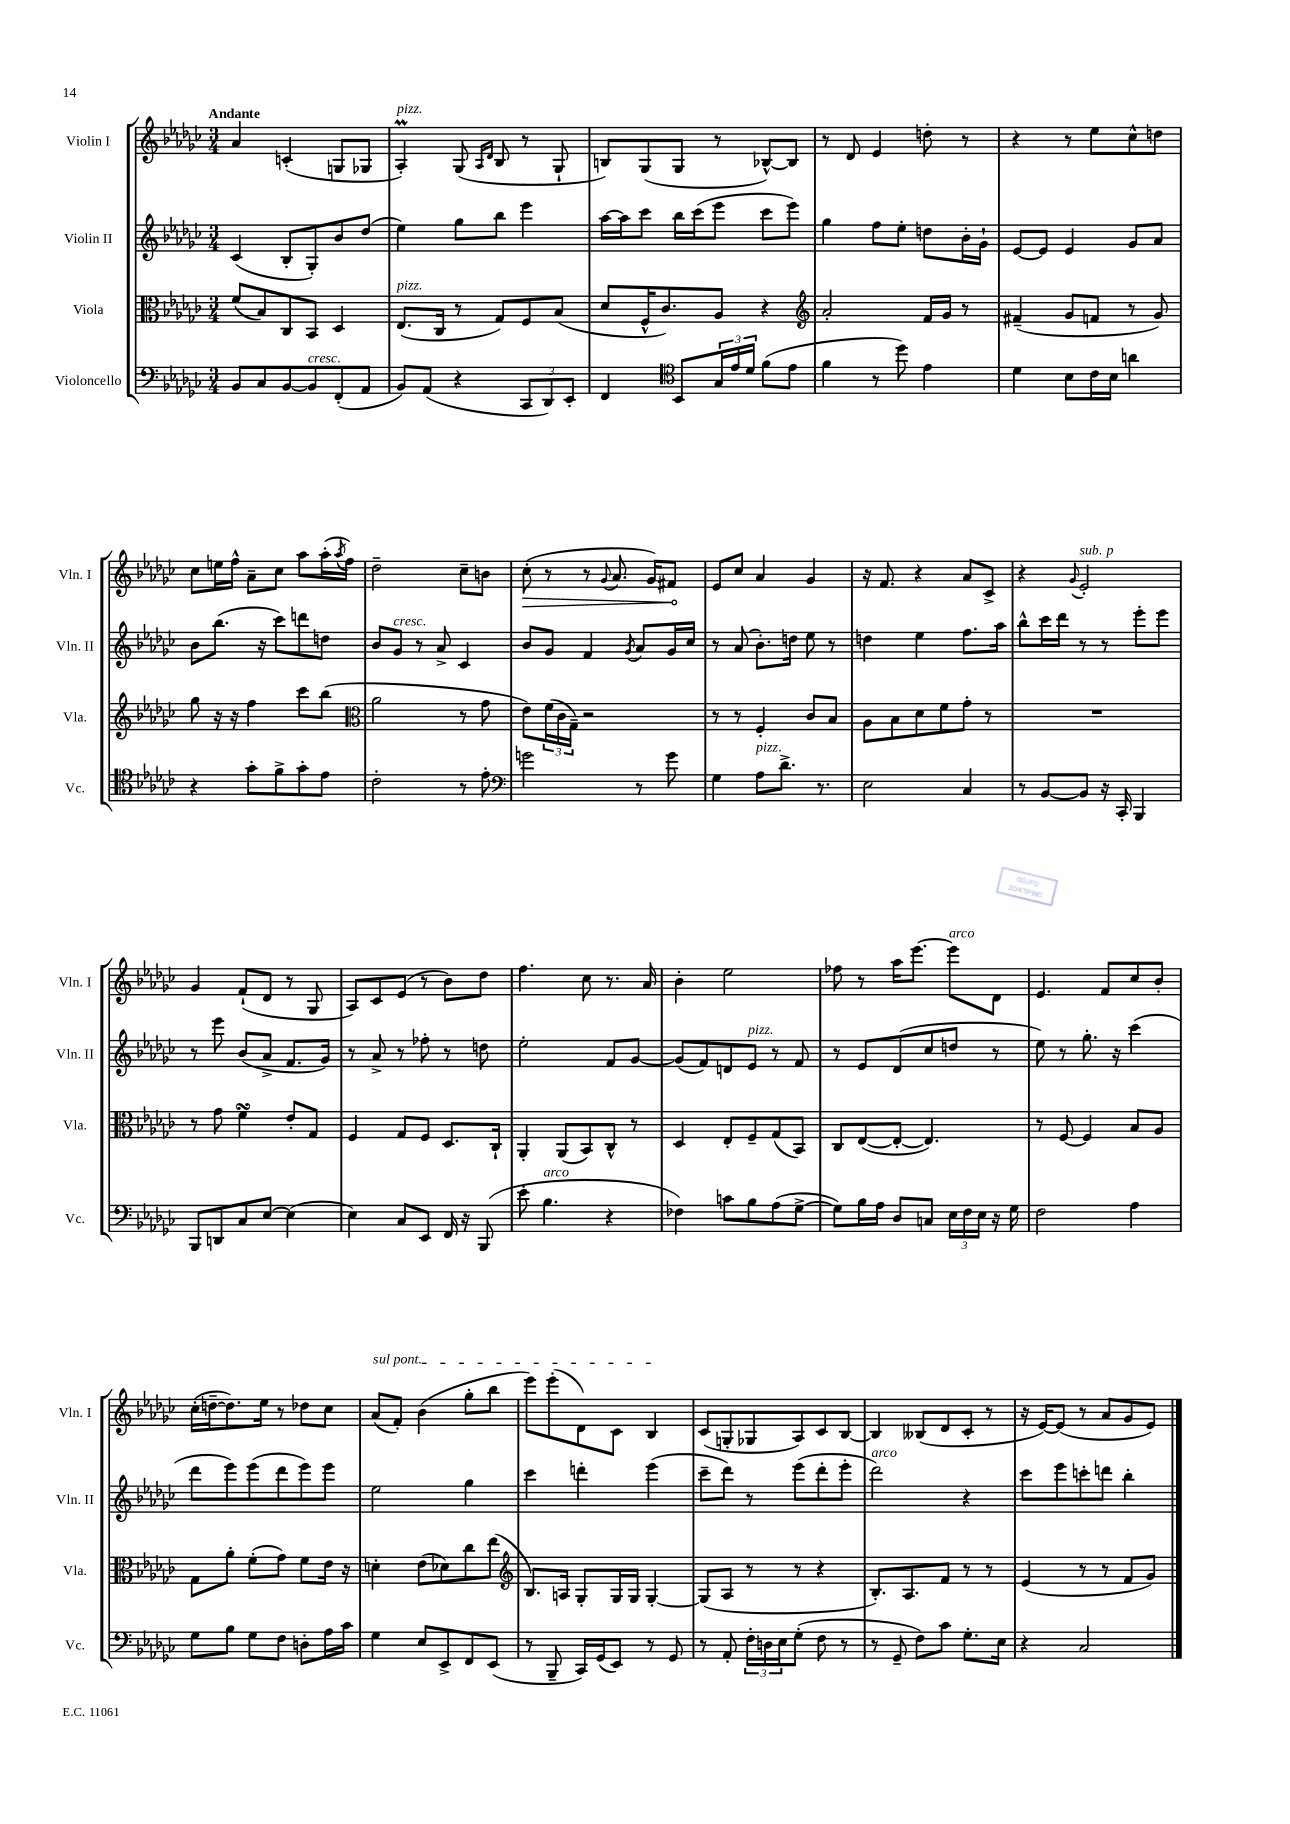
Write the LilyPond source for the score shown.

<<
\new StaffGroup <<
\new Staff = "s0" \with { instrumentName = "Violin I" shortInstrumentName = "Vln. I" } {
    \clef treble \key ges \major \numericTimeSignature \time 3/4 \tempo "Andante"
    aes'4 c'4-.( g8 ges8 |
    aes4-.\prall^\markup { \italic "pizz." }) ges8( \grace { aes16 des'16 } bes8 r8 ges8-! |
    b8) ges8( ges8 r8 bes8~-^) bes8 |
    r8 des'8 ees'4 d''8-. r8 |
    r4 r8 ees''8 ces''8-^ d''8 |
    ces''8 e''16 f''16-^ aes'8-- ces''8 aes''8 aes''16-.( \acciaccatura { aes''8 } f''16) |
    des''2-- ces''8-- b'8 |
    \once \override Hairpin.circled-tip = ##t ces''8-.\>( r8 r8 \appoggiatura { ges'8 } aes'8. ges'16) fis'8\! |
    ees'8 ces''8 aes'4 ges'4 |
    r16 f'8. r4 aes'8 ces'8-> |
    r4 \appoggiatura { ges'8 } ees'2-.^\markup { \italic "sub. p" } |
    ges'4 f'8-!( des'8 r8 ges8 |
    aes8) ces'8 ees'8( r8 bes'8) des''8 |
    f''4. ces''8 r8. aes'16 |
    bes'4-. ees''2 |
    fes''8 r8 aes''16 ees'''8.~ ees'''8^\markup { \italic "arco" } des'8 |
    ees'4. f'8 ces''8 bes'8-. |
    ces''16-.( d''16~-- d''8.) ees''16 r8 des''8 ces''8 |
    \once \override TextSpanner.bound-details.left.text = \markup { \italic "sul pont." } aes'8\startTextSpan( f'8-.) bes'4( ges''8-. bes''8 |
    ees'''8) ees'''8-.( des'8) ces'8 bes4\stopTextSpan |
    ces'8( g8-. ges8 aes8) ces'8 bes8~ |
    bes4 beses8( des'8 ces'8-. r8 |
    r16 ees'16~) ees'8( r8 aes'8 ges'8 ees'8) \bar "|." |
}
\new Staff = "s1" \with { instrumentName = "Violin II" shortInstrumentName = "Vln. II" } {
    \clef treble \key ges \major \numericTimeSignature \time 3/4
    ces'4( bes8-. ges8-.) bes'8 des''8( |
    ees''4) ges''8 bes''8 ees'''4 |
    aes''16~ aes''16 ces'''8 bes''16 ces'''16( ees'''8 ces'''8 ees'''8) |
    ges''4 f''8 ees''8-. d''8 bes'16-. ges'16-! |
    ees'8~ ees'8 ees'4 ges'8 aes'8 |
    bes'8 bes''8.( r16 ces'''8) d'''8 d''8 |
    bes'8 ges'8^\markup { \italic "cresc." } r8 aes'8-> ces'4 |
    bes'8 ges'8 f'4 \acciaccatura { ges'8 } aes'8 ges'16 ces''16 |
    r8 aes'8( bes'8.-.) d''16 ees''8 r8 |
    d''4 ees''4 f''8. aes''16 |
    bes''8-^ ces'''16 des'''16 r8 r8 ees'''8-. ees'''8 |
    r8 ees'''8 bes'8( aes'8-> f'8. ges'16) |
    r8 aes'8-> r8 fes''8-. r8 d''8 |
    ees''2-. f'8 ges'8~ |
    ges'8( f'8) d'8 ees'8^\markup { \italic "pizz." } r8 f'8 |
    r8 ees'8 des'8( ces''8 d''8 r8 |
    ees''8) r8 ges''8.-. r16 ces'''4( |
    des'''8 ees'''8) ees'''8( des'''8 ees'''8) ees'''8 |
    ees''2 ges''4 |
    ces'''4 d'''4-. ees'''4( |
    ces'''8-- des'''8) r8 ees'''8( des'''8-. ees'''8-. |
    des'''2^\markup { \italic "arco" }) r4 |
    ces'''8 ees'''8 c'''8-. d'''8 bes''4-. \bar "|." |
}
\new Staff = "s2" \with { instrumentName = "Viola" shortInstrumentName = "Vla." } {
    \clef alto \key ges \major \numericTimeSignature \time 3/4
    f'8( bes8) ces8 bes,8 des4 |
    ees8.^\markup { \italic "pizz." }( ces16 r8 ges8) f8 bes8( |
    des'8 f16-^ ces'8.) aes8 r4 |
    \clef treble aes'2-. f'16 ges'16 r8 |
    fis'4--( ges'8 f'8 r8 ges'8) |
    ges''8 r16 r16 f''4 ces'''8 bes''8( |
    \clef alto aes'2 r8 ges'8 |
    ees'8) \tuplet 3/2 { f'16( ces'16 ges16--) } r2 |
    r8 r8 f4-. ces'8 bes8 |
    aes8 bes8 des'8 f'8 ges'8-. r8 |
    R2. |
    r8 ges'8 f'4\turn ees'8-. ges8 |
    f4 ges8 f8 des8. ces16-! |
    aes,4-. aes,8( bes,8) ces8-^ r8 |
    des4 ees8-. f8-- ges8( bes,8) |
    ces8 ees8~( ees8~-. ees4.) |
    r8 f8~ f4 bes8 aes8 |
    ges8 aes'8-. f'8-.( ges'8) f'8 ees'16 r16 |
    d'4-. ees'8( des'8) ces''8 ees''8( |
    \clef treble bes8.) a16 ges8-. ges16 ges16 ges4~-. |
    ges8( aes8 r8 r8 r4 |
    bes8.-.) aes8. f'8 r8 r8 |
    ees'4( r8 r8 f'8 ges'8) \bar "|." |
}
\new Staff = "s3" \with { instrumentName = "Violoncello" shortInstrumentName = "Vc." } {
    \clef bass \key ges \major \numericTimeSignature \time 3/4
    bes,8 ces8 bes,8~ bes,8^\markup { \italic "cresc." } f,8-.( aes,8 |
    bes,8) aes,8( r4 \tuplet 3/2 { ces,8 des,8) ees,8-. } |
    f,4 \clef tenor bes,8 \tuplet 3/2 { ges16 ees'16 des'16 } f'8( ees'8 |
    f'4 r8 des''8) ees'4 |
    des'4 bes8 ces'16 bes16 a'4 |
    r4 ges'8-. f'8-> ges'8-. ees'8 |
    ces'2-. r8 ees'8-. |
    \clef bass g'2 r8 g'8 |
    ges4 aes8^\markup { \italic "pizz." } des'8.-> r8. |
    ees2 ces4 |
    r8 bes,8~ bes,8 r16 ces,16-. bes,,4 |
    bes,,8 d,8 ces8 ees8~ ees4( |
    ees4) ces8 ees,8 f,16 r16 bes,,8( |
    ees'8-. bes4.^\markup { \italic "arco" } r4 |
    fes4) c'8 bes8 aes8( ges8~-> |
    ges8) bes16 aes16 des8 c8 \tuplet 3/2 { ees16 f16 ees16 } r16 ges16 |
    f2 aes4 |
    ges8 bes8 ges8 f8 d8-. aes16 ces'16 |
    ges4 ees8 ees,8-> f,8 ees,8( |
    r8 bes,,8-- ces,16) ges,16( ees,8) r8 ges,8 |
    r8 aes,8-. \tuplet 3/2 { f16-. d16 ees16 } ges8-.( f8 r8 |
    r8 ges,8-- f8) ces'8 ges8.-. ees16 |
    r4 ces2 \bar "|." |
}
>>
>>
\layout { \context { \Score \remove "Bar_number_engraver" } }
